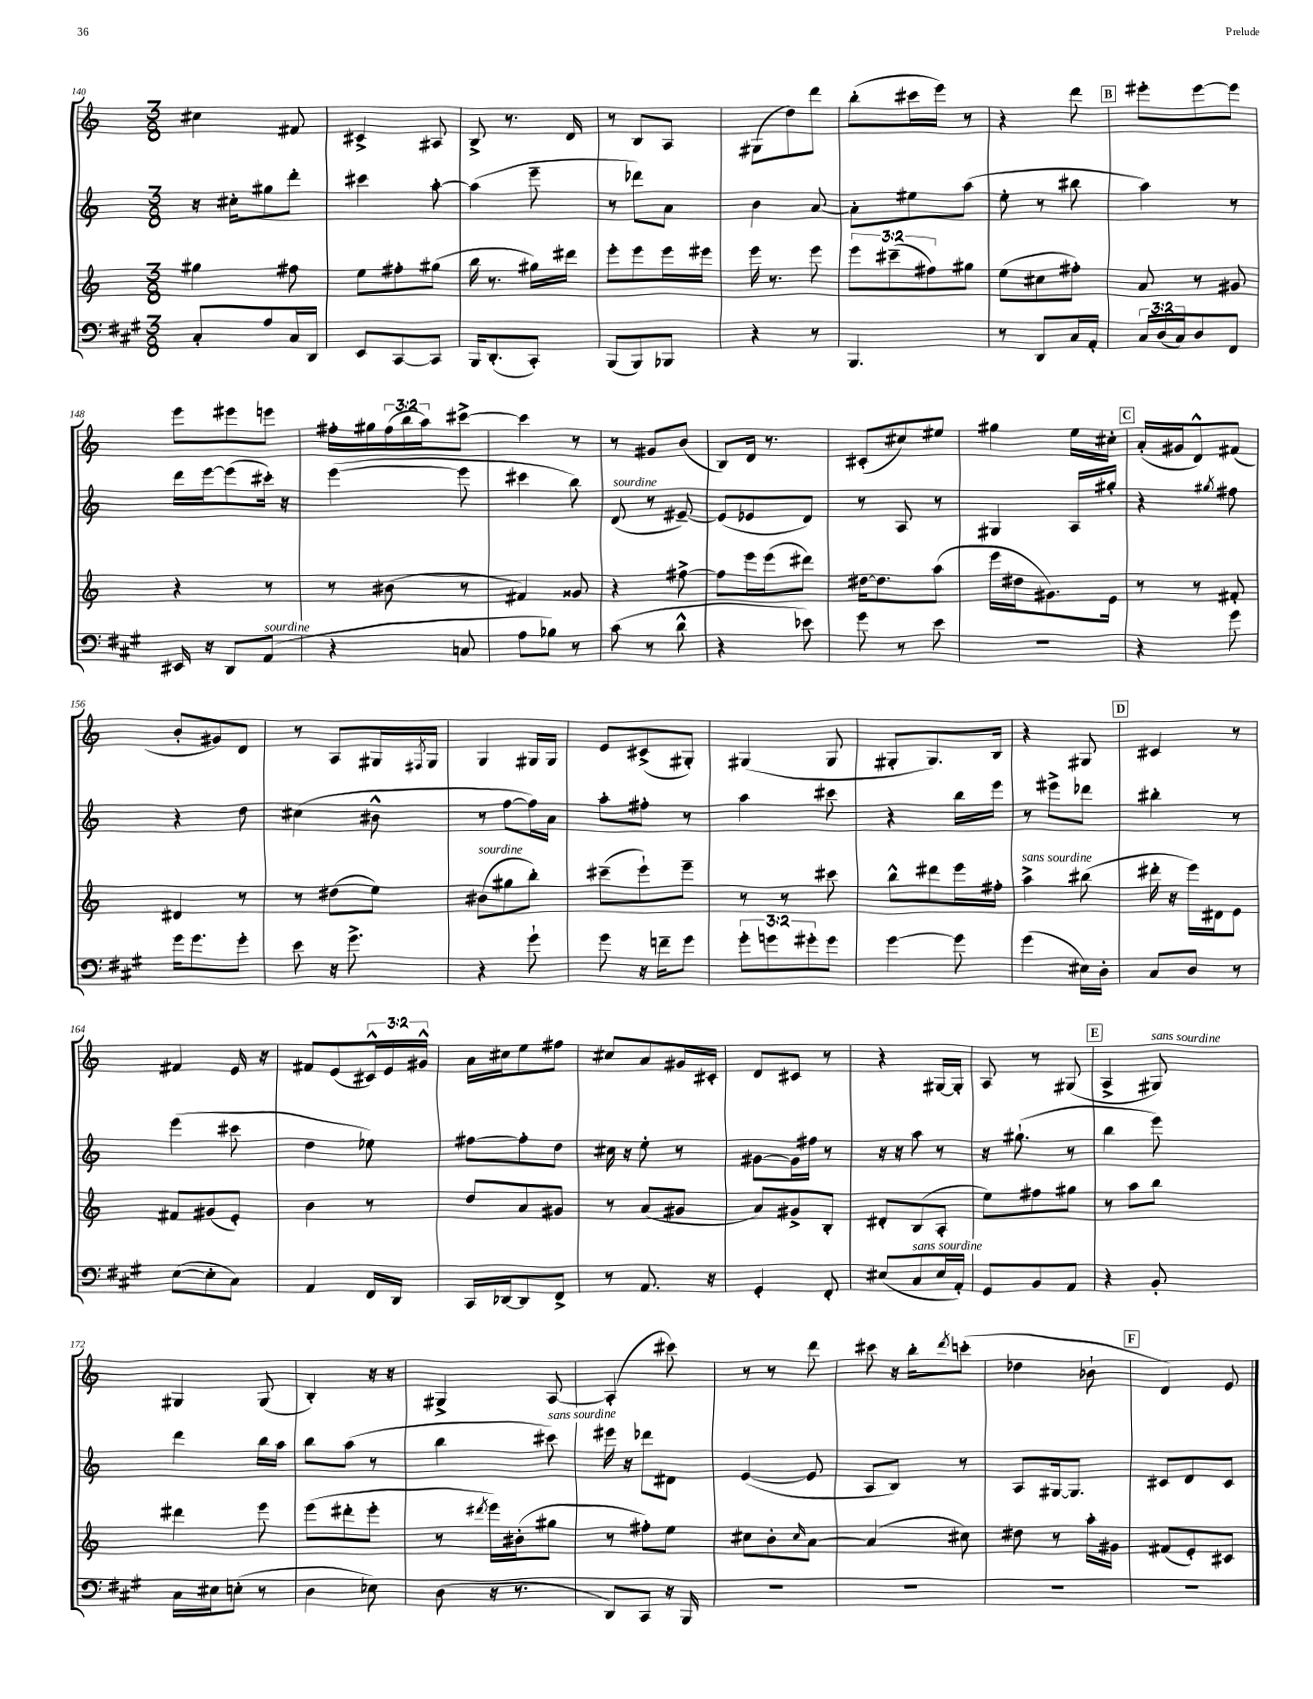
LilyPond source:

<<
\new StaffGroup <<
\new Staff = "s0" {
    \clef treble \key c \major \numericTimeSignature \time 3/8 \override Staff.TupletNumber.text = #tuplet-number::calc-fraction-text
    cis''4 fis'8 |
    cis'4-> ais8 |
    b8-> r8. d'16 |
    r8 b8 a8 |
    gis8( d''8) d'''8 |
    b''8-.( cis'''16 e'''16) r8 |
    r4 d'''8 |
    \mark \markup { \box "B" } eis'''8-. eis'''8~ eis'''8 |
    e'''8 eis'''8 e'''8 |
    fis''16-. gis''16 \tuplet 3/2 { fis''16( b''16 a''16) } cis'''8~-> |
    cis'''4 r8 |
    r8 gis'8 b'8( |
    b8) d'16 r8. |
    cis'8-.( cis''8) eis''8 |
    gis''4 e''16 cis''16-. |
    \mark \markup { \box "C" } a'16-.( gis'16 d'8-^) fis'8( |
    b'8-. gis'8) d'8 |
    r8 a8 gis16 \acciaccatura { fis8 } gis16 |
    g4 gis16 gis16 |
    e'8 cis'8->( gis8-.) |
    gis4( gis8 |
    gis8-. gis8.) b16 |
    r4 gis8 |
    \mark \markup { \box "D" } cis'4 r8 |
    fis'4 e'16 r16 |
    fis'8 e'8( \tuplet 3/2 { cis'16-^) e'16 gis'16-^ } |
    a'16 cis''16 e''8 fis''8 |
    cis''8 a'8 gis'16 cis'16-. |
    d'8 cis'8 r8 |
    r4 gis16~ gis16-. |
    a8 r8 gis8( |
    \mark \markup { \box "E" } a4-> gis8^\markup { \italic "sans sourdine" }) |
    gis4 gis8( |
    b4-.) r16 r16 |
    gis4-> a8~ |
    a4-.( cis'''8) |
    r8 r8 d'''8 |
    cis'''8 r16 b''16-. \acciaccatura { d'''8 } c'''8-.( |
    des''4 bes'8-! |
    \mark \markup { \box "F" } d'4) e'8 \bar "|." |
}
\new Staff = "s1" {
    \clef treble \key c \major \numericTimeSignature \time 3/8
    r16 cis''16-. gis''8 d'''8-. |
    cis'''4 a''8~-. |
    a''4( e'''8-- |
    r8 des'''8) a'8 |
    b'4 a'8~ |
    a'8-. eis''8 a''8( |
    e''8-. r8 bis''8 |
    \mark \markup { \box "B" } a''4) r8 |
    d'''16 e'''16~ e'''8( cis'''16-.) r16 |
    e'''4~( e'''8 |
    cis'''4 b''8) |
    d'8^\markup { \italic "sourdine" }( r8 eis'8~--) |
    eis'8( ees'8 d'8) |
    r8 a8 r8 |
    gis4 a16 gis''16-. |
    \mark \markup { \box "C" } r4 \acciaccatura { gis''8 } fis''8 |
    r4 d''8 |
    cis''4( bis'8-^ |
    r8 f''8~ f''16) a'16 |
    a''8-. fis''8-. r8 |
    a''4 cis'''8 |
    r4 b''16 e'''16 |
    r8 eis'''8-> des'''8 |
    \mark \markup { \box "D" } bis''4-. r8 |
    e'''4( cis'''8 |
    d''4 ees''8) |
    fis''8~ fis''8-. d''8 |
    cis''16 r16 e''8-. r8 |
    gis'8~ gis'16 fis''16 r8 |
    r16 r16 a''8 r8 |
    r16 gis''8.-!( r8 |
    \mark \markup { \box "E" } b''4 e'''8) |
    d'''4 b''16 a''16 |
    b''8 a''8( r8 |
    b''4 cis'''8^\markup { \italic "sans sourdine" }) |
    eis'''16 r16 des'''8 dis'8 |
    e'4~( e'8 |
    a8 b8) r8 |
    a8 gis16~ gis8. |
    \mark \markup { \box "F" } cis'8 d'8 cis'8 \bar "|." |
}
\new Staff = "s2" {
    \clef treble \key c \major \numericTimeSignature \time 3/8 \override Staff.TupletNumber.text = #tuplet-number::calc-fraction-text
    gis''4 fis''8 |
    e''8 fis''8-. gis''8( |
    b''16 r8. gis''16) dis'''16 |
    e'''8-. e'''8 e'''16 eis'''16 |
    e'''16 r8. e'''8 |
    \tuplet 3/2 { e'''8 cis'''8--( fis''8) } gis''8 |
    e''8( cis''8 fis''8-.) |
    \mark \markup { \box "B" } a'8 r8 gis'8 |
    r4 r8 |
    r8 bis'8( r8 |
    fis'4) gisis'8 |
    r4 fis''8~-> |
    fis''8 e'''16 e'''16( dis'''8) |
    dis''16~ dis''8. a''8( |
    e'''16 dis''16 gis'8.) e'16 |
    \mark \markup { \box "C" } r8 r8 fis'8-. |
    dis'4 r8 |
    r8 dis''8( e''8) |
    bis'8^\markup { \italic "sourdine" }( gis''8 b''8-.) |
    cis'''8--( e'''8-!) e'''8-- |
    r8 r8 cis'''8 |
    b''8-^ dis'''8 e'''16 fis''16-. |
    a''4->^\markup { \italic "sans sourdine" } bis''8( |
    \mark \markup { \box "D" } dis'''16-. r16 e'''16) dis'16 e'8 |
    fis'8 gis'8( e'8-.) |
    b'4 r8 |
    d''8 a'8 gis'8 |
    r8 a'8( gis'8 |
    a'8) gis'8-> b8-. |
    dis'8-. b8( a8-. |
    e''8) fis''8 gis''8 |
    \mark \markup { \box "E" } r8 a''8 b''8 |
    dis'''4 e'''8 |
    e'''8( dis'''8-. e'''8-. |
    r8 \acciaccatura { dis'''8 } e'''16) bis'16-.( gis''8 |
    r8 fis''8-.) e''8 |
    cis''8 b'8-. \grace { cis''16 } a'8~ |
    a'4( cis''8) |
    dis''8 r8 a''16-. gis'16 |
    \mark \markup { \box "F" } fis'8( e'8-.) cis'8 \bar "|." |
}
\new Staff = "s3" {
    \clef bass \key a \major \numericTimeSignature \time 3/8 \override Staff.TupletNumber.text = #tuplet-number::calc-fraction-text
    cis8-. a8 cis16 d,16 |
    e,8 cis,8~ cis,8 |
    b,,16 d,8.-.( cis,8-.) |
    b,,8( b,,8) bes,,8 |
    r4 r8 |
    b,,4. |
    r8 d,8 cis16 a,16-. |
    \mark \markup { \box "B" } \tuplet 3/2 { cis16 d16( cis16) } d8 fis,8 |
    eis,16 r16 d,8 a,8^\markup { \italic "sourdine" }( |
    r4 c8 |
    a8 bes8) r8 |
    cis'8( r8 d'8-^ |
    r4 ees'8) |
    gis'8 r8 e'8 |
    R4. |
    \mark \markup { \box "C" } r4 gis'8 |
    gis'16 gis'8. gis'8-. |
    e'8 r16 gis'8.-> |
    r4 gis'8-! |
    gis'8 r16 f'16-- gis'8 |
    \tuplet 3/2 { gis'8-. g'8 gis'8-. } gis'8 |
    gis'4~ gis'8 |
    gis'4( eis16) d16-. |
    \mark \markup { \box "D" } cis8 d8 r8 |
    e8~( e8-. cis8) |
    a,4 fis,16 d,16 |
    cis,16 des,16~ des,8 fis,8-> |
    r8 a,8. r16 |
    gis,4-. fis,8-. |
    eis8( cis8^\markup { \italic "sans sourdine" } eis16 a,16-.) |
    gis,8 b,8 a,8 |
    \mark \markup { \box "E" } r4 b,8-. |
    cis16 eis16 e8-.( r8 |
    d4 ees8) |
    d8( r16 r8. |
    d,8) cis,8 r16 b,,16 |
    R4. |
    R4. |
    R4. |
    \mark \markup { \box "F" } R4. \bar "|." |
}
>>
>>
\layout { \context { \Score currentBarNumber = #140 } }
